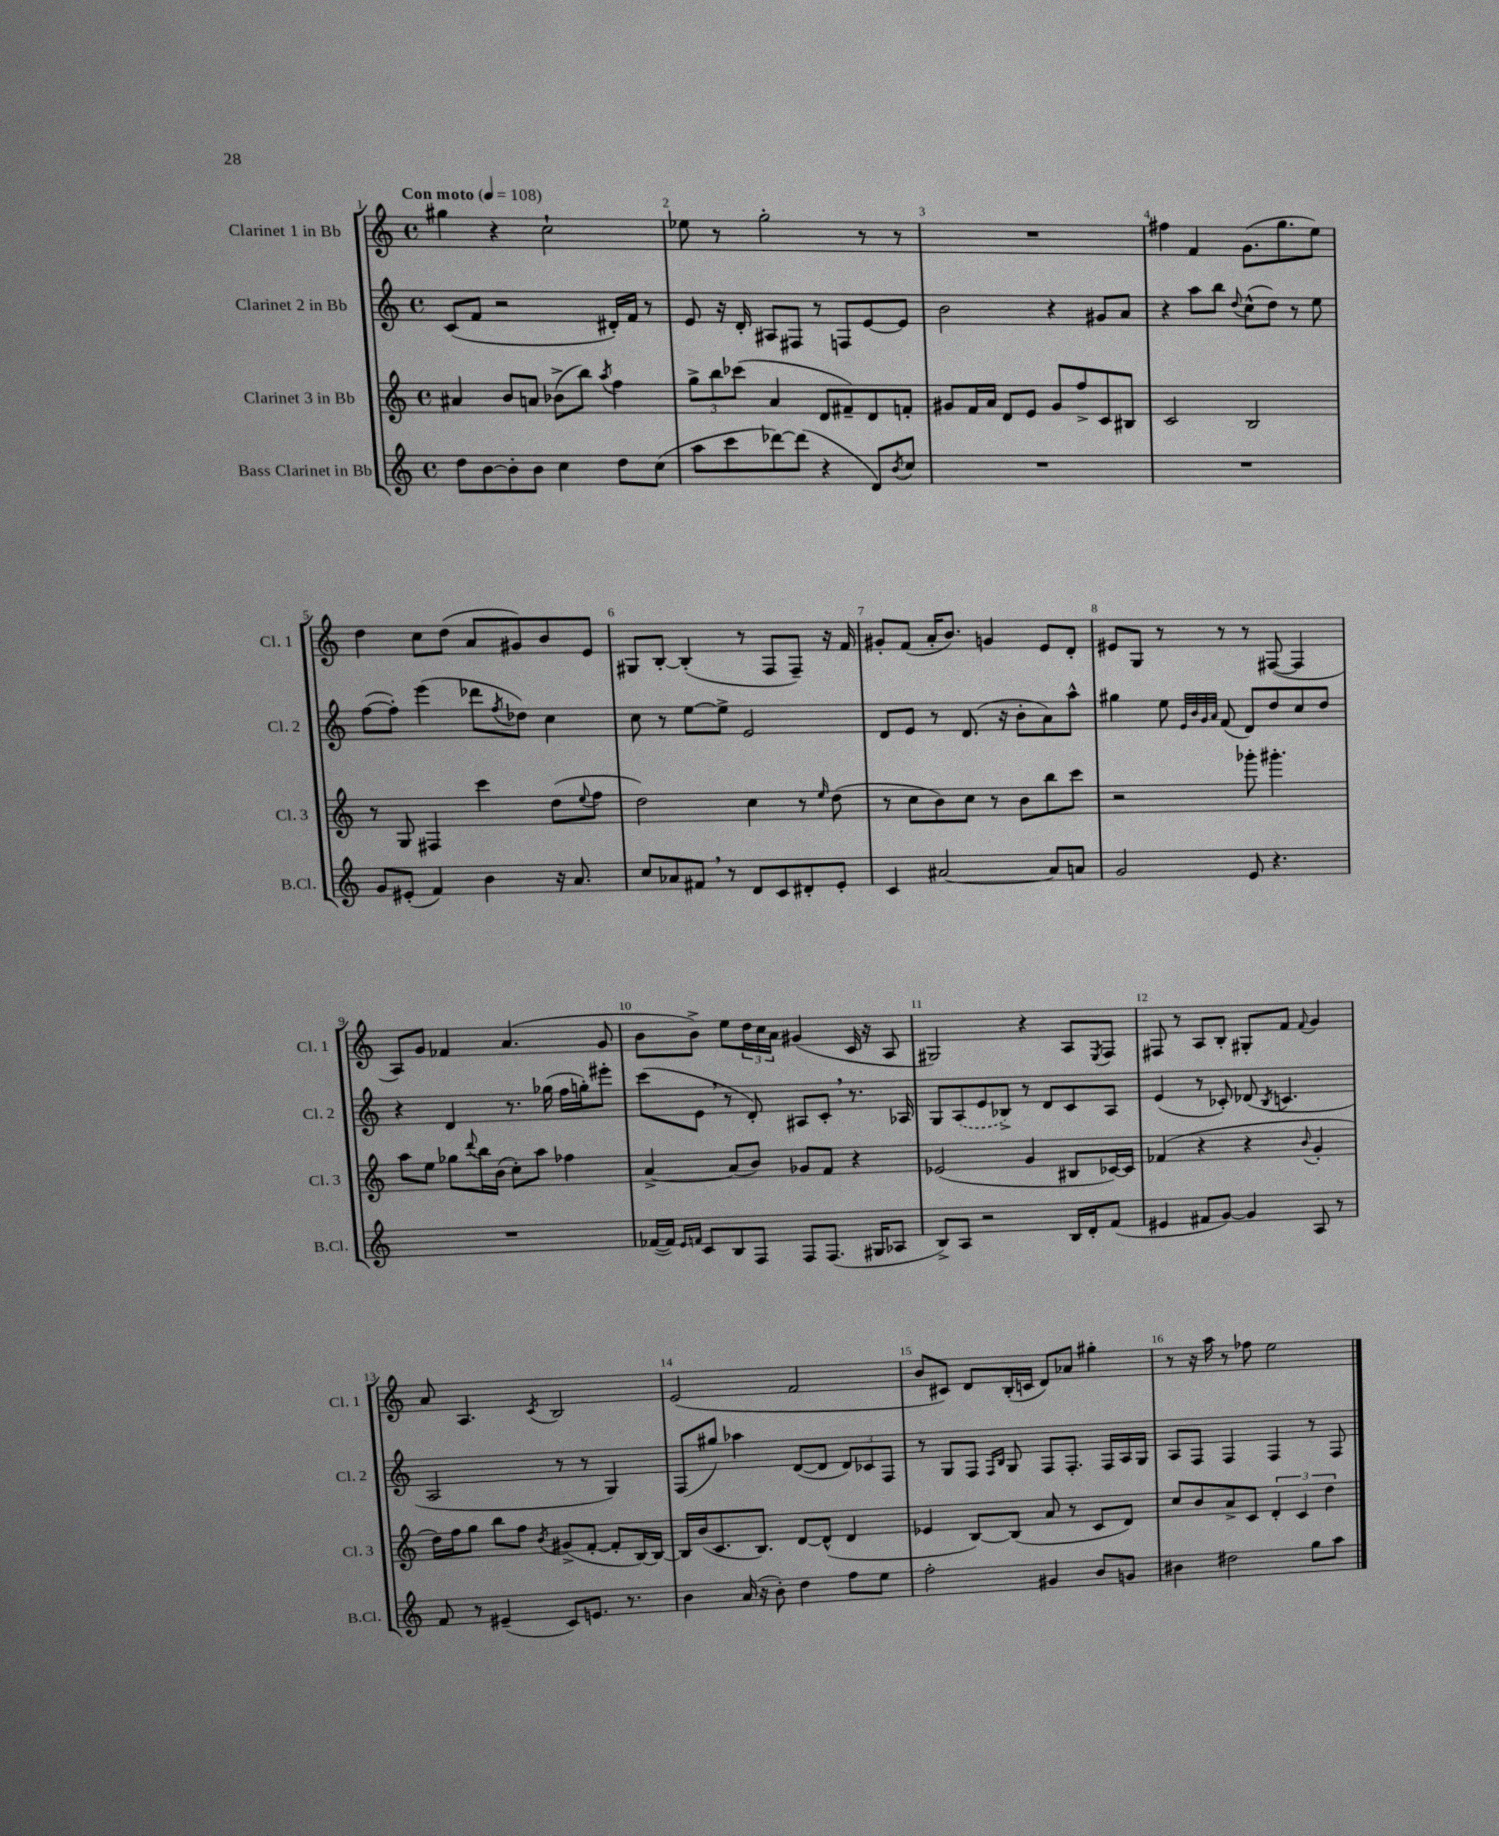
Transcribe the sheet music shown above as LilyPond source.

<<
\new StaffGroup <<
\new Staff = "s0" \with { instrumentName = "Clarinet 1 in Bb" shortInstrumentName = "Cl. 1" } {
    \clef treble \key c \major \defaultTimeSignature \time 4/4 \tempo "Con moto" 4 = 108
    gis''4 r4 c''2-! |
    ees''8 r8 g''2-. r8 r8 |
    R1 |
    fis''4 f'4 g'8.( g''8. e''8) |
    d''4 c''8 d''8( a'8 gis'8) b'8 e'8 |
    gis8 b8~-. b4-.( r8 f8 f8--) r16 f'16 |
    gis'8-. f'8( a'16-. b'8.) g'4 e'8 d'8-. |
    eis'8 g8 r8 r8 r8 fis8~( fis4 |
    a8) g'8 fes'4 a'4.( g'8 |
    b'8 b'8->) e''8 \tuplet 3/2 { d''16 c''16 a'16 } gis'4( c'16 r16 a8 |
    gis2) r4 a8 \acciaccatura { e8 } f8 |
    fis8 r8 a8 b8-. gis8-. f'8 \appoggiatura { f'8 } g'4 |
    a'8 a4. \acciaccatura { c'8 } b2 |
    e'2( f'2 |
    b'8 cis'8) d'8 b16-.( c'16 d'8) aes'8 gis''4-. |
    r8 r16 a''16 r8 fes''8 e''2 \bar "|." |
}
\new Staff = "s1" \with { instrumentName = "Clarinet 2 in Bb" shortInstrumentName = "Cl. 2" } {
    \clef treble \key c \major \defaultTimeSignature \time 4/4
    c'8( f'8 r2 dis'16-.) f'16 r8 |
    e'8 r16 d'16-. ais8 fis8 r8 f8 e'8~ e'8 |
    b'2 r4 gis'8 a'8 |
    r4 a''8 b''8 \appoggiatura { d''8 } c''8-^( d''8) r8 e''8 |
    f''8~( f''8-.) e'''4( des'''8 \acciaccatura { f''8 } des''8) c''4 |
    c''8 r8 e''8~ e''8-> e'2 |
    d'8 e'8 r8 d'8.( r16 b'8-. a'8) a''8-^ |
    gis''4 e''8 \grace { e'32 b'32 g'32 a'32 } f'8( d'8) d''8 c''8 d''8 |
    r4 d'4 r8. ges''16( f''16 g''16-.) eis'''8-. |
    c'''8( e'8 \breathe r8 d'8-.) ais8 c'8-. \breathe r8. aes16 |
    g8 \once \slurDashed a8( e'8 bes8->) r8 d'8 c'8 a8 |
    e'4( r8 ces'8-.) des'8( \acciaccatura { b8 } c'4. |
    a2 r8 r8 g4) |
    f8( gis''8) aes''4 d'8~( d'8 \tuplet 3/2 { d'8) ces'8 f8 } |
    r8 g8 f8 \grace { f16 b16 } g8 f8 f8.-. f16 a16 g16 |
    a8 f8 f4 f4 r8 f8 \bar "|." |
}
\new Staff = "s2" \with { instrumentName = "Clarinet 3 in Bb" shortInstrumentName = "Cl. 3" } {
    \clef treble \key c \major \defaultTimeSignature \time 4/4
    ais'4 b'8 a'8 bes'8->( b''8) \acciaccatura { a''8 } f''4 |
    \tuplet 3/2 { g''8-> b''8 ces'''8( } a'4 d'8 fis'8--) d'8 f'8-. |
    gis'8 f'16 a'16 d'8 e'8 gis'8 f''8-> c'8 bis8 |
    c'2 b2 |
    r8 g8 fis4 c'''4 d''8( \appoggiatura { e''8 } f''8 |
    d''2) c''4 r8 \grace { e''16 } d''8( |
    r8 c''8 b'8) c''8 r8 b'8 b''8 c'''8 |
    r2 ges'''8-. gis'''4.-. |
    a''8 e''8 ges''8 \appoggiatura { d'''8 } b''16 b'16( c''8-.) a''8 fes''4 |
    a'4~-> a'8( b'8) ges'8 f'8 r4 |
    ees'2( g'4 bis8 ces'16~) ces'16 |
    fes'4( r4 r4 \appoggiatura { b'8 } g'4-. |
    d''16) f''16 g''8 b''8 f''8 \acciaccatura { b'8 } gis'8->( f'8~-. f'8-. b16~) b16~ |
    b16 b'16( c'8. b8.) d'8~ d'8-^( d'4 |
    ees'4 b8~) b8( a'8 r8 c'8 d'8) |
    c''8 b'8 a'8-> c'8 \tuplet 3/2 { d'4-. c'4 d''4 } \bar "|." |
}
\new Staff = "s3" \with { instrumentName = "Bass Clarinet in Bb" shortInstrumentName = "B.Cl." } {
    \clef treble \key c \major \defaultTimeSignature \time 4/4
    d''8 b'8~ b'8-. b'8 c''4 d''8 c''8( |
    a''8 c'''8 des'''8~) des'''8( r4 d'8) \acciaccatura { b'8 } c''8 |
    R1 |
    R1 |
    g'8 eis'8-.( f'4) b'4 r16 a'8. |
    c''8 aes'8 fis'8 \breathe r8 d'8 c'8 dis'8-. e'8-. |
    c'4 ais'2~ ais'8 a'8 |
    g'2 e'8 r4. |
    R1 |
    fes'16~( fes'16) \grace { e'16 f'16 } c'8 b8 f8 f8 f8.( gis16 aes8 |
    b8->) a8 r2 b16 d'16-. f'8( |
    eis'4 fis'8 g'8~) g'4 a8 r8 |
    f'8 r8 eis'4--( c'8) e'8. r8. |
    b'4 a'16( r16 b'8-.) d''4 f''8 e''8 |
    f''2-. gis'4 b'8 g'8 |
    bis'4 dis''2 g''8 a''8 \bar "|." |
}
>>
>>
\layout { \context { \Score \override BarNumber.break-visibility = ##(#f #t #t) barNumberVisibility = #all-bar-numbers-visible } }
